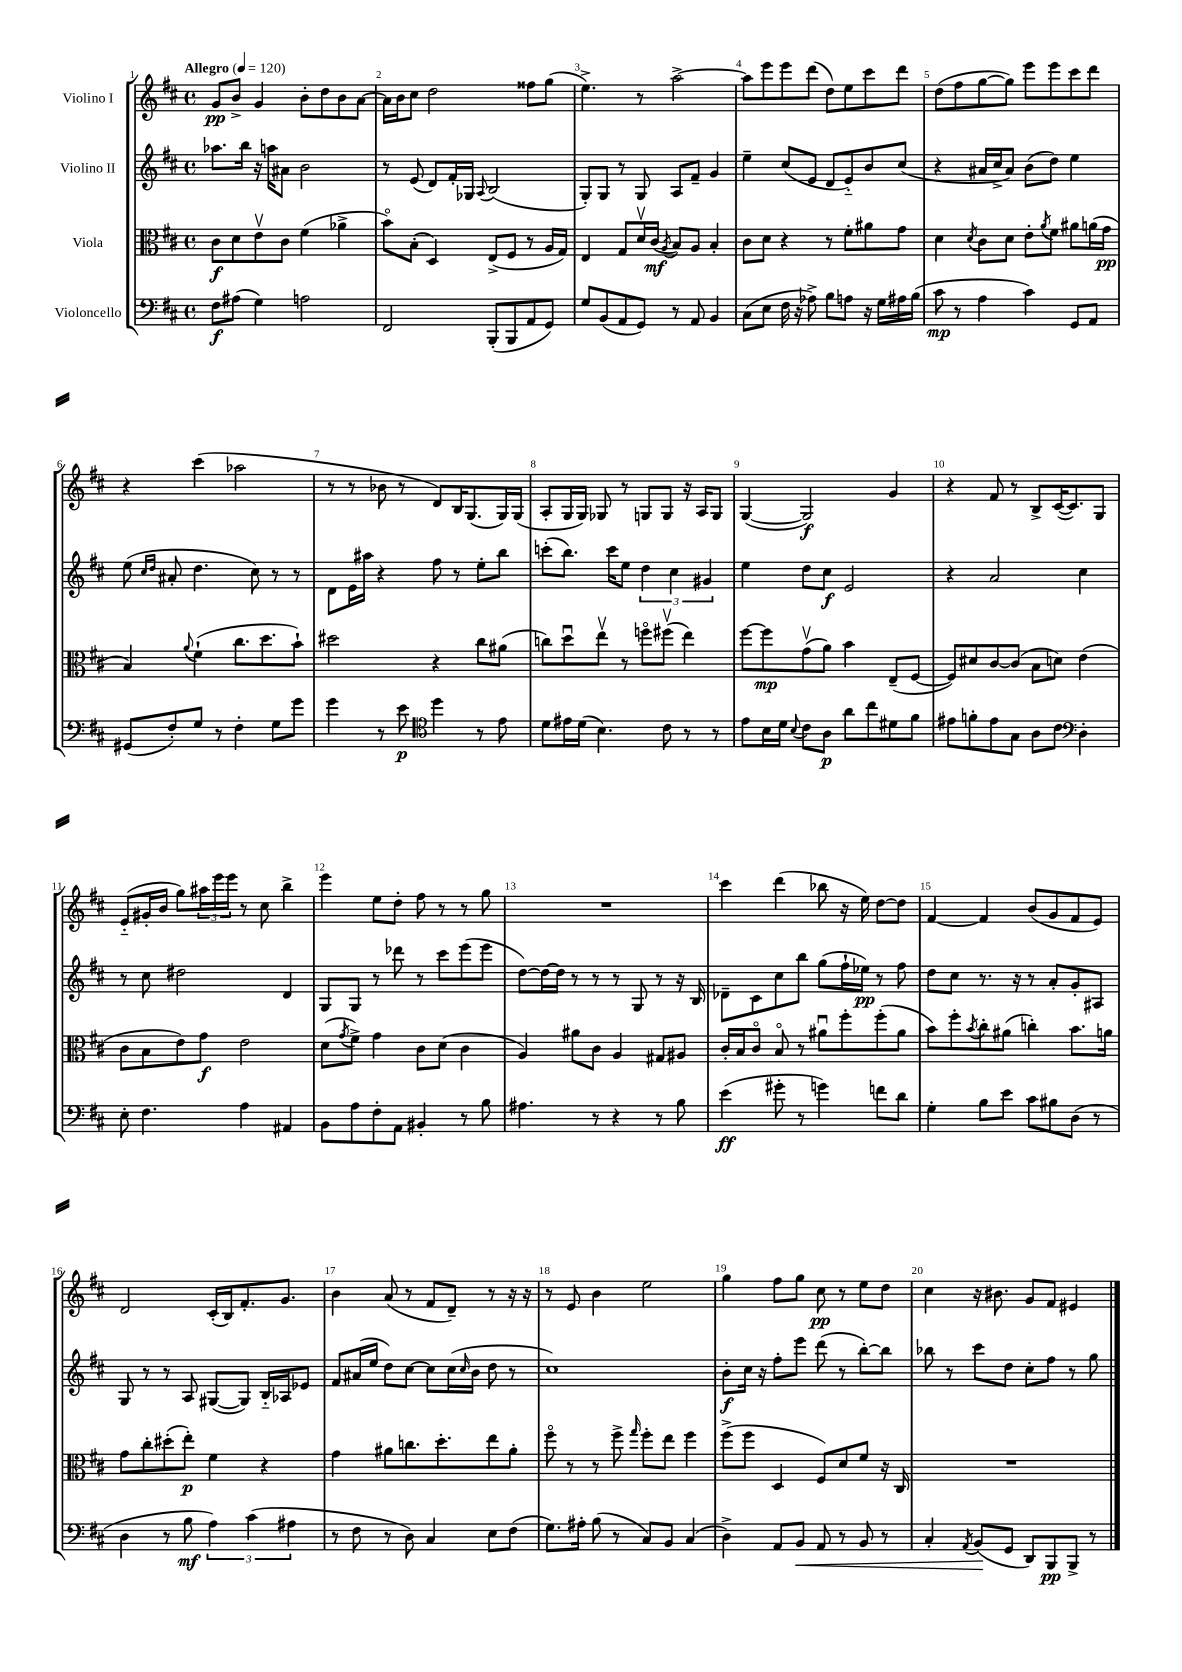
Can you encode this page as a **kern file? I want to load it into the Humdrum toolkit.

**kern	**kern	**kern	**kern
*staff4	*staff3	*staff2	*staff1
*clefF4	*clefC3	*clefG2	*clefG2
*k[f#c#]	*k[f#c#]	*k[f#c#]	*k[f#c#]
*M4/4	*M4/4	*M4/4	*M4/4
*met(c)	*met(c)	*met(c)	*met(c)
*MM120	*MM120	*MM120	*MM120
8F#	8c#	8.aa-	8g
(8A#	8d	.	8b^
.	.	16bb	.
4G)	8ev	16r	4g
.	.	16aa	.
.	8c#	8a#	.
2A	(4f#	2b	8b'
.	.	.	8dd
.	4a-^	.	8b
.	.	.	[8a
=	=	=	=
2FF#	8bo)	8r	16a]
.	.	.	16b
.	(8B'	(8e	8cc#
.	4D)	8d)	2dd
.	.	16f#'	.
.	.	16G-	.
.	.	8qqA	.
(8BBB'	(8E^	(2B	.
8BBB	8F#	.	.
8AA	8r	.	8ff##
8GG)	16A	.	(8gg
.	16G)	.	.
=	=	=	=
8G	4E	8G')	4.ee^)
(8BB	.	8G	.
8AA	8G	8r	.
8GG)	16dv	8G	8r
.	(16c#	.	.
.	8qA	.	.
8r	8B)	8A	[2aa^
8AA	8A	8f#~	.
4BB	4B'	4g	.
=	=	=	=
(8C#	8c#	4ee~	8aa]
8E	8d	.	8eee
16F#	4r	(8cc#	8eee
16r	.	.	.
8A-^)	.	8e	(8ddd
8B	8r	8d	8dd)
8A	8f#'	8e'~)	8ee
16r	8a#	8b	8ccc#
16G	.	.	.
16A#	8g	(8cc#	8ddd
(16B	.	.	.
=	=	=	=
8c#	4d	4r	(8dd
8r	.	.	8ff#
.	8qd	.	.
4A	8c#	16a#	[8gg
.	.	16cc#^	.
.	8d	8a#)	8gg])
4c#)	8e'	(8b	8eee
.	8qa	.	.
.	8f#	8dd)	8eee
8GG	8a#	4ee	8ccc#
8AA	(16a	.	8ddd
.	16g	.	.
=	=	=	=
(8GG#	4B)	(8ee	4r
.	.	16qqcc#	.
.	.	16qqdd	.
8F#')	.	8a#'	.
.	8qqa	.	.
8G	(4f#`	4.dd	(4ccc#
8r	.	.	.
4F#'	8.cc#	.	2aa-
.	.	8cc#)	.
.	8.dd	.	.
8G	.	8r	.
8g	8b`)	8r	.
=	=	=	=
4g	2dd#	8d	8r
.	.	16e	8r
.	.	16aa#	.
8r	.	4r	8b-
8e	.	.	8r
*clefC4	*	*	*
4dd	4r	8ff#	8d)
.	.	8r	16B
.	.	.	(8.G
8r	8cc#	8ee'	.
8e	(8a#	8bb	16G)
.	.	.	(16G
=	=	=	=
8d	8cc)	(8ccc'	8A'
16e#	8ddu	8.bb)	16G
(16d	.	.	16G)
4.B)	8eev	.	8G-
.	.	16ccc	.
.	8r	8ee	8r
.	8ffo	6dd	8G
8c#	(8ff#v	.	8G
.	.	6cc#	.
8r	4ee)	.	16r
.	.	.	16A
.	.	6g#	.
8r	.	.	8G
=	=	=	=
8e	[8ff#	4ee	([4G
16B	8ff#]	.	.
16d	.	.	.
8qqB	.	.	.
8c#	(8gv	8dd	2G])
8A	8a)	8cc#	.
8a	4b	2e	.
8cc#	.	.	.
8d#	(8E~	.	4g
8f#	[8F#	.	.
=	=	=	=
8e#	8F#])	4r	4r
8f'	8d#	.	.
8e#	[8c#	2a	8f#
8G	(8c#]	.	8r
8A	8B	.	8B^
8c#	8d)	.	([16c#
.	.	.	8.c#])
*clefF4	*	*	*
4D'	(4e	4cc#	.
.	.	.	8G
=	=	=	=
8E'	8c#	8r	(8e'~
4.F#	8B	8cc#	16g#'
.	.	.	16b
.	8e)	2dd#	8gg)
.	8g	.	24aa#
.	.	.	24eee
.	.	.	24eee
4A	2e	.	8r
.	.	.	8cc#
4AA#	.	4d	4bb^
=	=	=	=
8BB	(8d	8G	4eee
.	8qg	.	.
8A	8f#^)	8G	.
8F#'	4g	8r	8ee
8AA	.	8ddd-	8dd'
4BB#'	8c#	8r	8ff#
.	(8d	8ccc#	8r
8r	4c#	(8eee	8r
8B	.	8eee	8gg
=	=	=	=
4.A#	4A)	[8dd)	1r
.	.	16dd_	.
.	.	16dd]	.
.	8a#	8r	.
8r	8c#	8r	.
4r	4A	8r	.
.	.	8G	.
8r	8G#	8r	.
8B	8A#	16r	.
.	.	16B	.
=	=	=	=
(4e	16c#'	8d-~	4ccc#
.	16B	.	.
.	8c#o	8c#	.
8g#'	8Bo	8cc#	(4ddd
8r	8r	8bb	.
4g)	8a#u	(8gg	8bb-
.	8ff#'	16ff#`	16r
.	.	16ee-)	16ee)
8f	(8ff#'	8r	[8dd
8d	8a#	8ff#	8dd]
=	=	=	=
4G'	8b)	8dd	[4f#
.	8ff#'	8cc#	.
.	8qb	.	.
8B	8cc#'	8.r	4f#]
8e	(8a#	.	.
.	.	16r	.
8c#	4cc')	8r	(8b
8B#	.	8a'	8g
(8D	8.b	8g'	8f#
8r	.	8A#	8e)
.	16a	.	.
=	=	=	=
4D	8g	8G	2d
.	8cc#'	8r	.
8r	(8dd#'	8r	.
8B	8ee')	8A	.
6A)	4f#	([8G#	(16c#'
.	.	.	16B)
.	.	8G#])	8.f#'
(6c#	.	.	.
.	4r	16B'~	.
.	.	16A-	8.g
6A#	.	.	.
.	.	8e-	.
=	=	=	=
8r	4g	8f#	4b
8F#	.	(16a#	.
.	.	16ee	.
8r	8a#	8dd)	(8a
8D)	8.cc	[8cc#	8r
4C#	.	8cc#]	8f#
.	8.dd'	.	.
.	.	(16cc#	8d~)
.	.	16qqcc#	.
.	.	16b	.
8E	8ee	8dd	8r
(8F#	8a#'	8r	16r
.	.	.	16r
=	=	=	=
8.G)	8ff#o	1cc#)	8r
.	8r	.	8e
16A#'	.	.	.
(8B	8r	.	4b
8r	8ff#^	.	.
.	16qqgg	.	.
8C#)	8ff#'	.	2ee
8BB	8ee	.	.
(4C#	4ff#	.	.
=	=	=	=
4D^)	(8ff#^	8b'	4gg
.	8ff#	16cc#	.
.	.	16r	.
8AA	4D	8ff#'	8ff#
8BB	.	8eee	8gg
8AA	8F#)	(8ddd	8cc#
8r	8d	8r	8r
8BB	8f#	[8bb')	8ee
8r	16r	8bb]	8dd
.	16C#	.	.
=	=	=	=
4C#'	1r	8bb-	4cc#
.	.	8r	.
8qAA	.	.	.
(8BB	.	8ccc#	16r
.	.	.	8.b#
8GG	.	8dd	.
8DD)	.	8cc#'	8g
8BBB	.	8ff#	8f#
8BBB^	.	8r	4e#
8r	.	8gg	.
==	==	==	==
*-	*-	*-	*-
